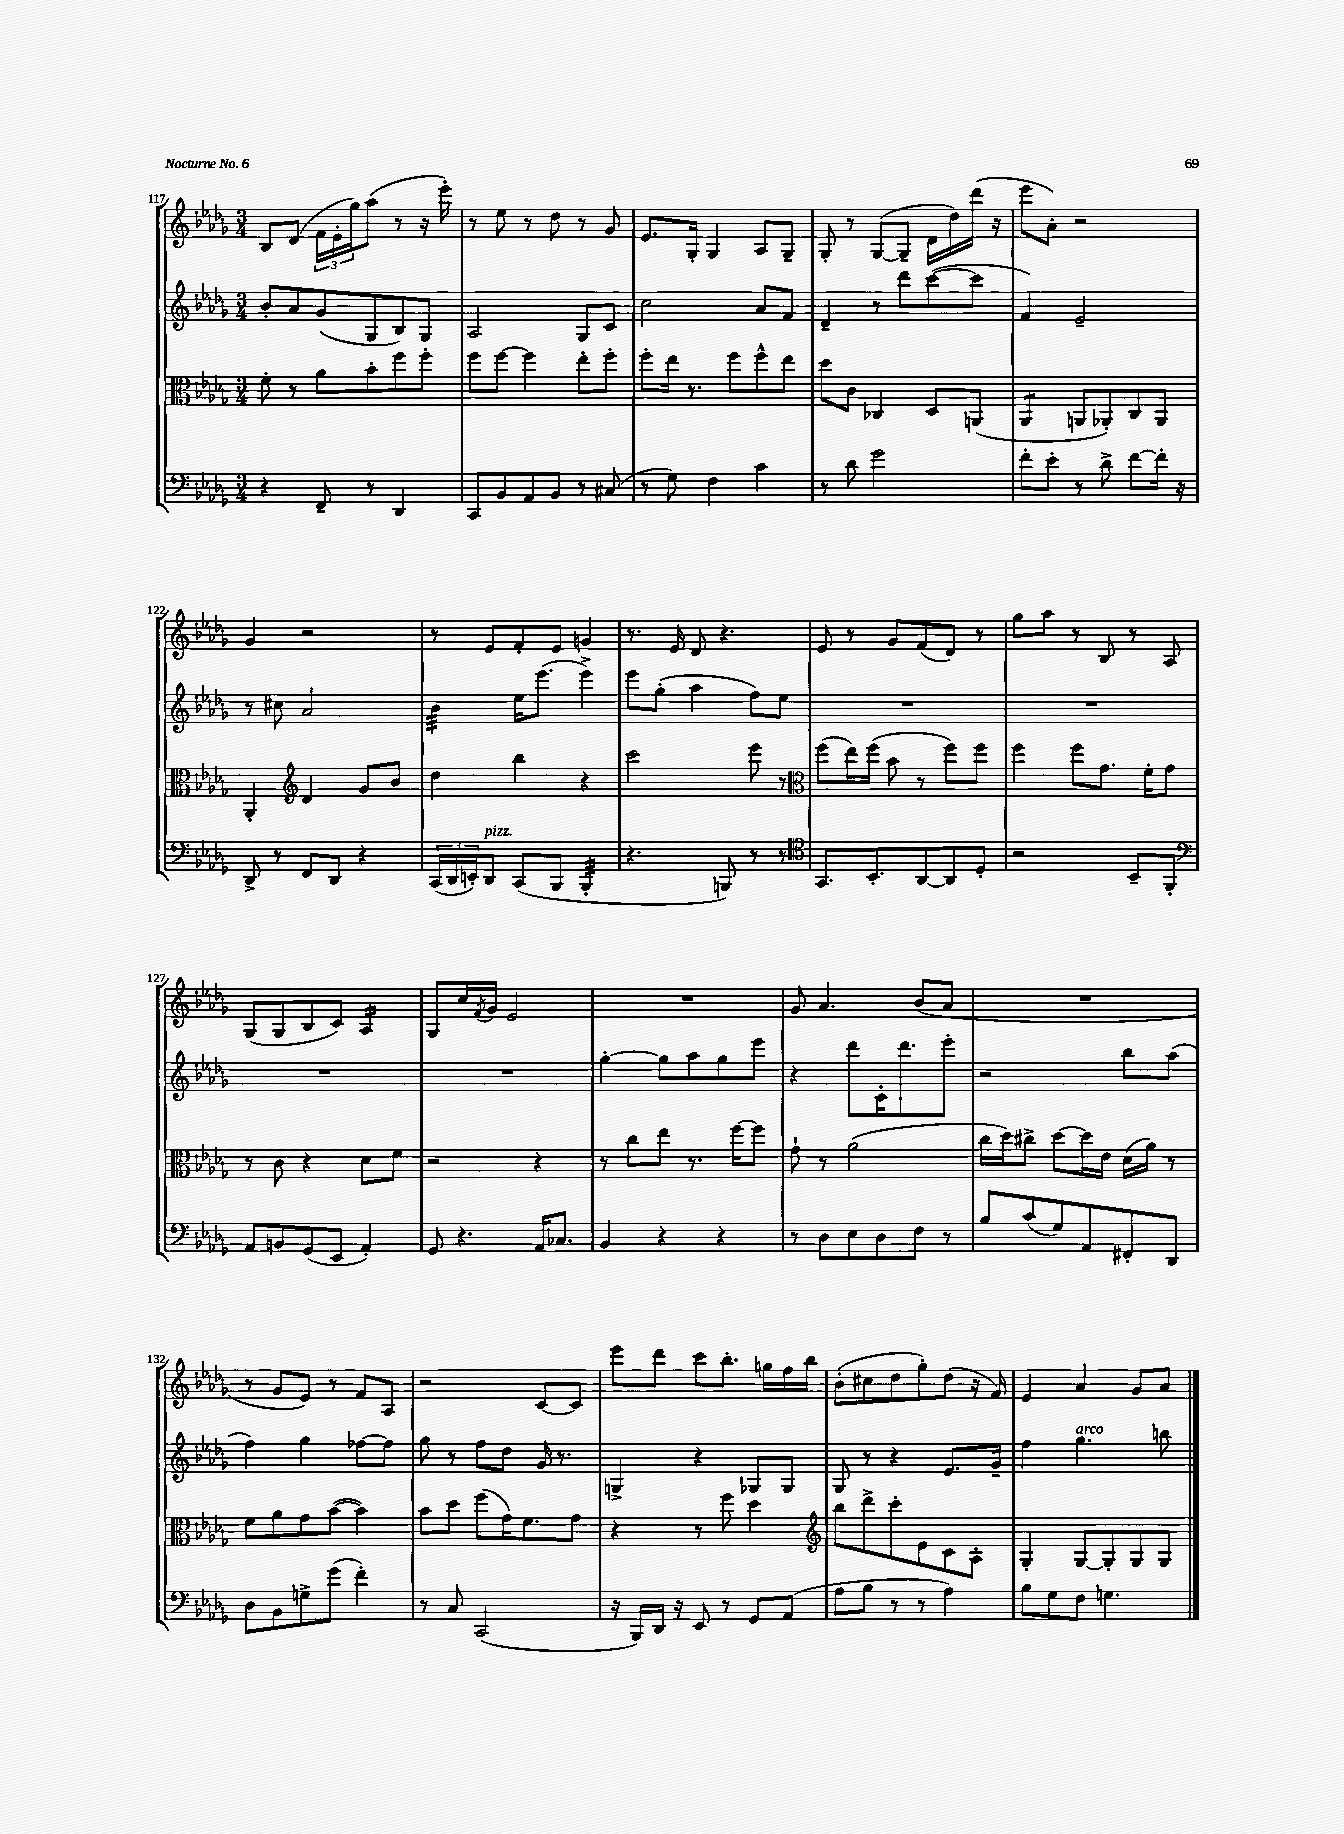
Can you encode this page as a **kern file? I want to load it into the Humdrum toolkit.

**kern	**kern	**kern	**kern
*staff4	*staff3	*staff2	*staff1
*clefF4	*clefC3	*clefG2	*clefG2
*k[b-e-a-d-g-]	*k[b-e-a-d-g-]	*k[b-e-a-d-g-]	*k[b-e-a-d-g-]
*M3/4	*M3/4	*M3/4	*M3/4
4r	8f'	8b-'	8B-
.	8r	8a-	(8d-
8FF~	8a-	(8g-	24f
.	.	.	24e-'
.	.	.	24gg-)
8r	8b-'	8G-	(8aa-
4DD-	8ff	8B-)	8r
.	8ff'	8G-	16r
.	.	.	16eee-')
=	=	=	=
8CC	8ff	2A-	8r
8BB-	[8ff	.	8ee-
8AA-	4ff]	.	8r
8BB-	.	.	8dd-
8r	8ee-'	8G-	8r
(8C#	8ff'	8c	8g-
=	=	=	=
8r	8ff'	2cc	8.e-
8G-)	16ee-	.	.
.	8.r	.	16G-'
4F	.	.	4G-
.	8ff	.	.
4c	8ff^^	8a-	8A-
.	8ee-	8f	8G-~
=	=	=	=
8r	8dd-	4d-~	8G-'
8d-	8c	.	8r
2g-	4C-	8r	([8G-
.	.	8ddd-	8G-~]
.	8D-	([8ccc	16d-
.	.	.	16dd-)
.	(8AA	8ccc]	(16ddd-
.	.	.	16r
=	=	=	=
8f'	4AA-	4f)	8eee-
8e-'	.	.	8a-')
8r	8AA	2e-~	2r
8d-^	8AA-')	.	.
[8f	8C	.	.
16f']	8AA-	.	.
16r	.	.	.
=	=	=	=
8DD-^	4AA-'	8r	4g-
8r	.	8cc#	.
*	*clefG2	*	*
8FF	4d-	2a-	2r
8DD-	.	.	.
4r	8g-	.	.
.	8b-	.	.
=	=	=	=
(24CC	4dd-	4b-	8r
24DD-	.	.	.
24EE')	.	.	.
8DD-	.	.	8e-
(8CC	4bb-	16ee-	8f'
.	.	(8.eee-	.
8BBB-	.	.	8e-
4BBB-'	4r	4eee-^)	4g
=	=	=	=
4.r	2ccc	8eee-	8.r
.	.	(8gg-'	.
.	.	.	16e-
.	.	4aa-	8d-
8BBB)	.	.	4.r
8r	8eee-	8ff)	.
8r	8r	8ee-	.
=	=	=	=
*clefC4	*clefC3	*	*
8.GG-	(8ff	2.r	8e-
.	16ee-)	.	8r
8.BB-'	(16ff	.	.
.	8b-	.	8g-
[8AA-	8r	.	(8f
8AA-]	8ff)	.	8d-)
8D-'	8ff	.	8r
=	=	=	=
2r	4ff	2.r	8gg-
.	.	.	8aa-
.	8ff	.	8r
.	8.g-	.	8B-
8BB-~	.	.	8r
.	16f'	.	.
8FF'	8g-	.	8A-
=	=	=	=
*clefF4	*	*	*
8AA-	8r	2.r	(8G-
8BB	8c	.	8G-
(8GG-	4r	.	8B-
8EE-	.	.	8c)
4AA-')	8d-	.	4A-
.	8f	.	.
=	=	=	=
8GG-	2r	2.r	8G-
4.r	.	.	16cc
.	.	.	8qf
.	.	.	16g-
.	.	.	2e-
16AA-	4r	.	.
8.C-	.	.	.
=	=	=	=
4BB-	8r	[4gg-'	2.r
.	8cc	.	.
4r	8ee-	8gg-]	.
.	8.r	8aa-	.
4r	.	8gg-	.
.	[16ff	.	.
.	8ff]	8eee-	.
=	=	=	=
8r	8g-`	4r	8g-
8D-	8r	.	4.a-
8E-	(2a-	8ddd-	.
8D-	.	16c'	.
.	.	8.ddd-	.
8F	.	.	(8b-
8r	.	8eee-'	8a-
=	=	=	=
8B-	16cc	2r	2.r
.	16dd-)	.	.
(8c	8cc#^	.	.
8G-)	[8dd-	.	.
8AA-	16dd-]	.	.
.	16e-	.	.
8FF#'	(16d-	8bb-	.
.	16a-)	.	.
8DD-	8r	(8aa-	.
=	=	=	=
8D-	8f	4ff)	8r
8BB-	8a-	.	8g-
8G^	8g-	4gg-	8e-)
(8g-	([8b-	.	8r
4f')	4b-])	[8ff-	8f
.	.	8ff-]	8A-
=	=	=	=
8r	8b-	8gg-	2r
8C	8dd-	8r	.
(2CC	(8ff	8ff	.
.	16g-)	8dd-	.
.	8.f	.	.
.	.	16g-	[8c
.	.	8.r	.
.	8g-	.	8c]
=	=	=	=
16r	4r	4G^	8eee-
16BBB-)	.	.	.
16DD-	.	.	8ddd-
16r	.	.	.
8EE-	8r	4r	8ccc
8r	8ff	.	8.bb-'
8GG-	4dd-	8G-	.
.	.	.	16gg
(8AA-	.	8G-	16ff
.	.	.	16bb-
=	=	=	=
*	*clefG2	*	*
8A-	8bb-	8G-	(8b-'
8B-	8ddd-^	8r	8cc#
8r	8ccc'	4r	8dd-
8r	8e-	.	8gg-')
4A-)	8c	8.e-	(8dd-
.	8A-'	.	16r
.	.	16g-~	16f)
=	=	=	=
8B-	4G-'	4ff	4e-
8G-	.	.	.
8F	[8G-	4.gg-	4a-
4.G	8G-']	.	.
.	8G-	.	8g-
.	8G-	8bb	8a-
==	==	==	==
*-	*-	*-	*-
